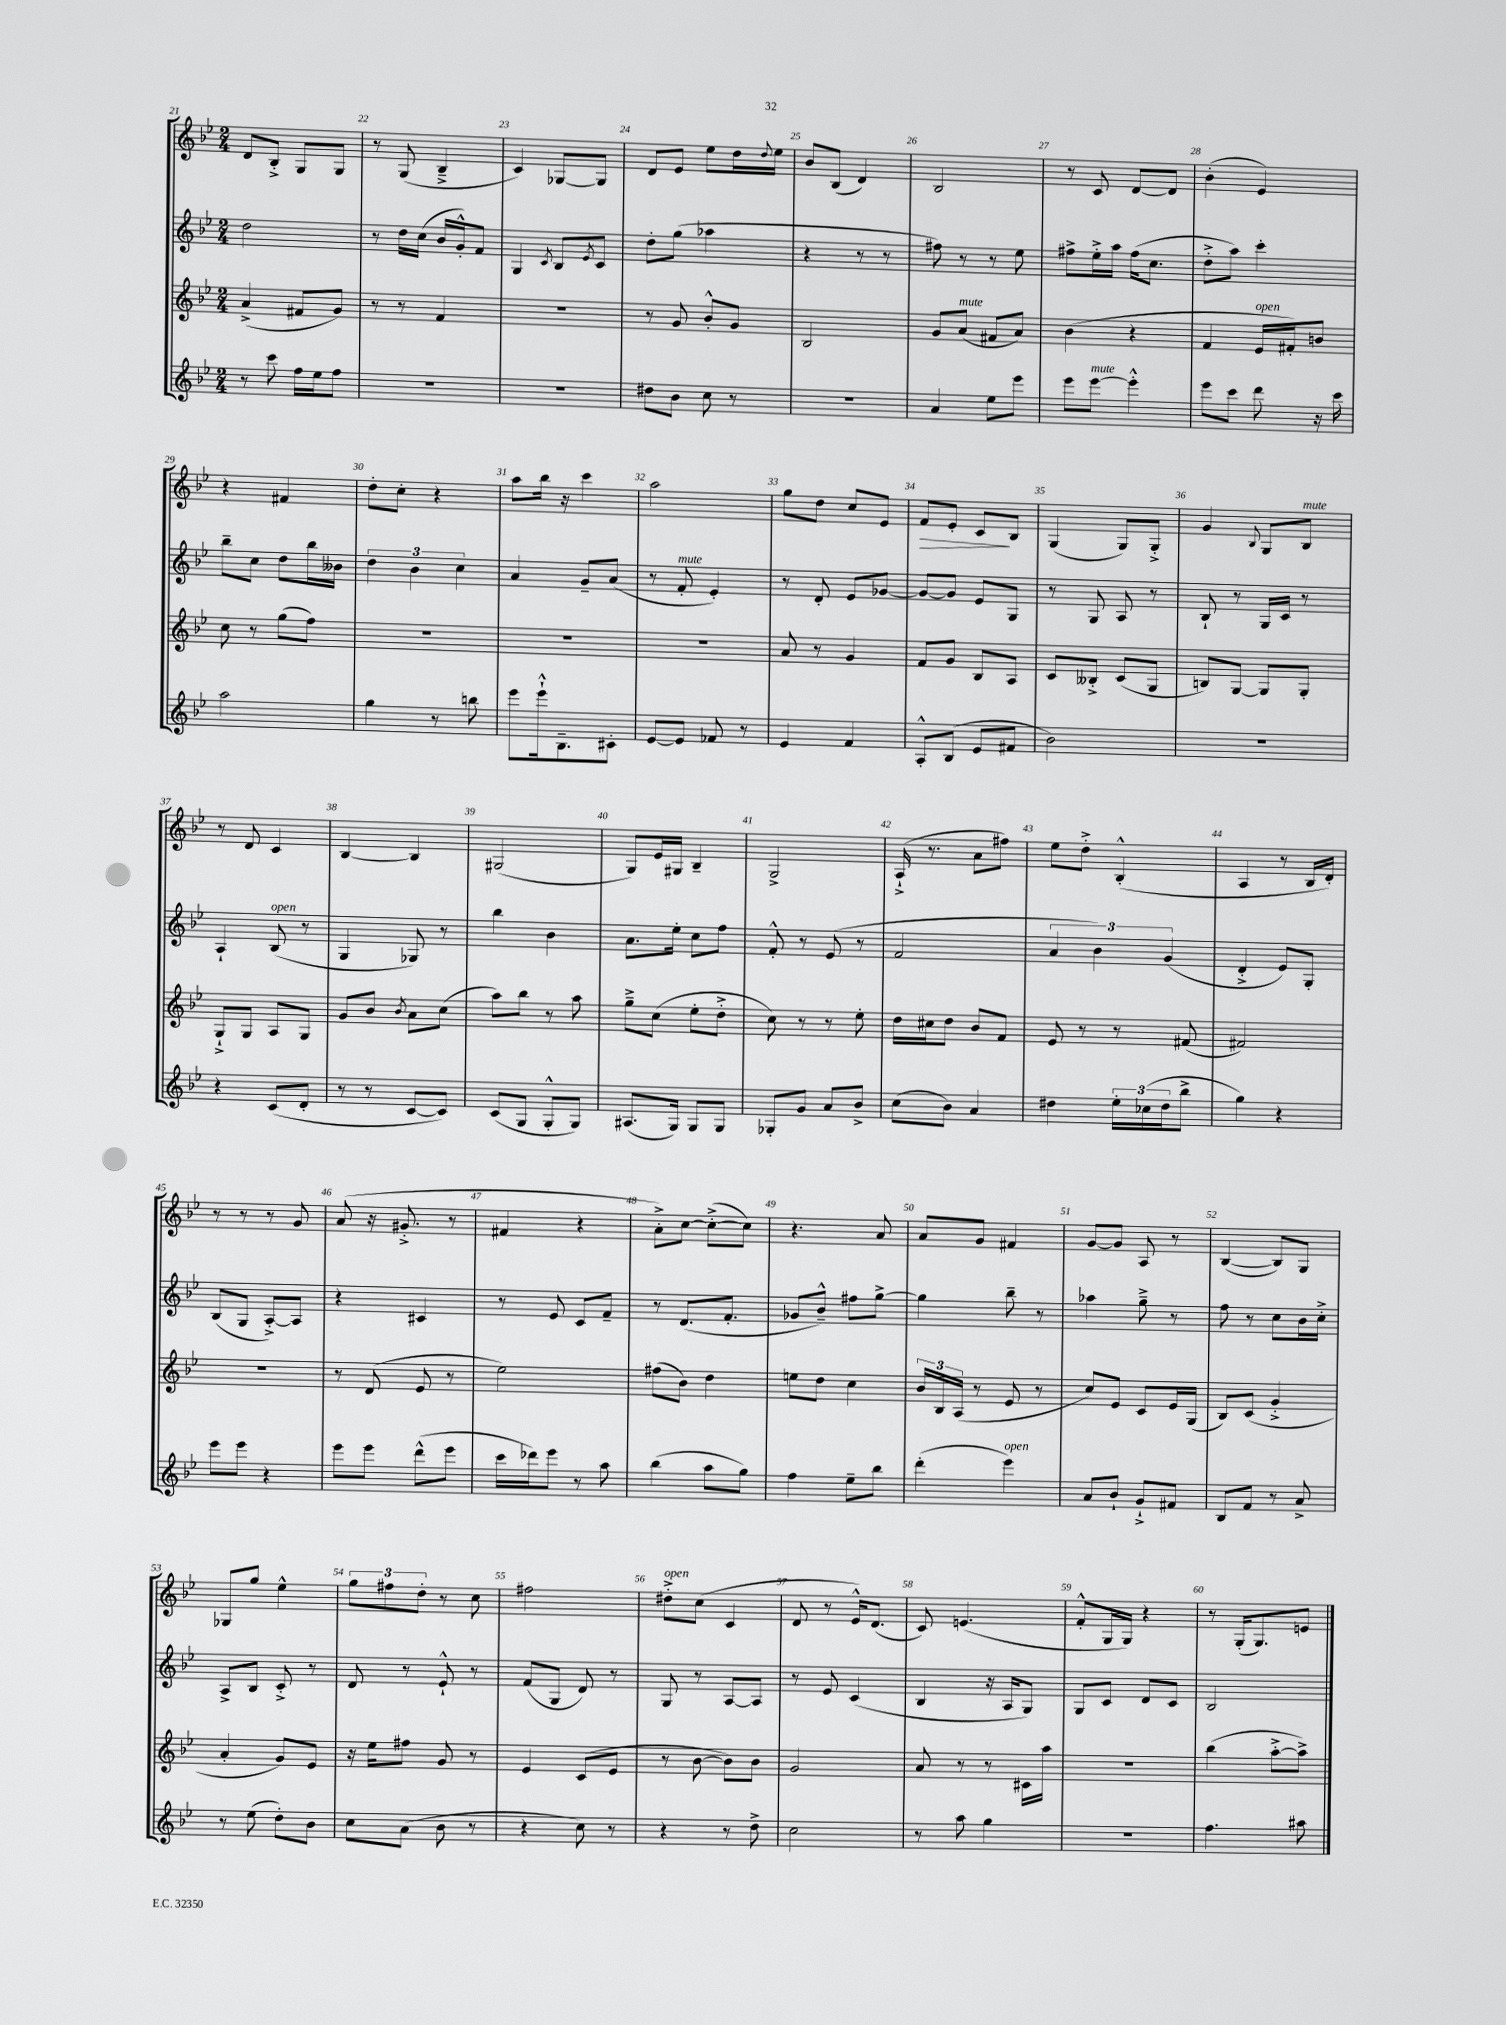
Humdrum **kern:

**kern	**kern	**kern	**kern	**dynam
*part4	*part3	*part2	*part1	*part1
*staff4	*staff3	*staff2	*staff1	*staff1
*clefG2	*clefG2	*clefG2	*clefG2	*
*k[b-e-]	*k[b-e-]	*k[b-e-]	*k[b-e-]	*
*M2/4	*M2/4	*M2/4	*M2/4	*
=21	=21	=21	=21	=21
8r	(4a^/	2dd\	8d/L	.
8ccc\	.	.	8B-'^/J	.
16ff\LL	8f#X/L	.	8G/L	.
16ee-\J	.	.	.	.
8ff\J	8g/J)	.	8G/J	.
=22	=22	=22	=22	=22
2r	8r	8r	8r	.
.	8r	16dd\LL	(8G/	.
.	.	(16cc\JJ	.	.
.	4f/	16b-/LL	4B-~^/	.
.	.	16g'^^/J)	.	.
.	.	8f/J	.	.
=23	=23	=23	=23	=23
2r	2r	4G/	4c/)	.
.	.	8qc/	.	.
.	.	8B-/L	[8G-X/L	.
.	.	8qe-/	.	.
.	.	8c/J	8G-/J]	.
=24	=24	=24	=24	=24
8dd#X\L	8r	8dd'\L	8d/L	.
8b-\J	8g/	(8gg\J	8e-/J	.
8cc\	8b-'^^/L	4aa-X\	8ee-\L	.
8r	8g/J	.	16dd\L	.
.	.	.	8qqdd/	.
.	.	.	16ee-\JJ	.
=25	=25	=25	=25	=25
2r	2B-/	4r	8b-/L	.
.	.	.	(8B-/J	.
.	.	8r	4d/)	.
.	.	8r	.	.
=26	=26	=26	=26	=26
4a/	8g/L	8ff#X\)	2B-/	.
!	!LO:TX:a:i:t=mute	!	!	!
.	(8a/J	8r	.	.
8ee-\L	8f#X/L	8r	.	.
8eee-\J	8a/J)	8ee-\	.	.
=27	=27	=27	=27	=27
8eee-\L	(4b-\	8ff#X^\L	8r	.
!LO:TX:a:i:t=mute	!	!	!	!
[8eee-\J	.	16ee-'^\L	8c/	.
.	.	16aa\JJ	.	.
4eee-'^^\]	4r	(16ff#\KL	[8d/L	.
.	.	8.cc\J	.	.
.	.	.	8d/J]	.
=28	=28	=28	=28	=28
8eee-\L	4f/	8dd'^\L	(4b-'\	.
8ccc\J	.	8aa\J)	.	.
!	!LO:TX:a:i:t=open	!	!	!
8ddd\	16e-/LL	4ccc'\	4e-/)	.
.	16f#X'/J)	.	.	.
16r	8bn/J	.	.	.
16ccc\	.	.	.	.
!!LO:LB:g=z
=29	=29	=29	=29	=29
2aa\	8cc\	8bb-~\L	4r	.
.	8r	8cc\J	.	.
.	(8gg\L	8dd\L	4f#X/	.
.	8ff\J)	16bb-\L	.	.
.	.	16b--X\JJ	.	.
=30	=30	=30	=30	=30
4gg\	2r	6dd\	8dd'\L	.
.	.	.	8cc'\J	.
.	.	6b-\	.	.
8r	.	.	4r	.
.	.	6cc\	.	.
8bbn\	.	.	.	.
=31	=31	=31	=31	=31
8eee-\L	2r	4a/	8aa\L	.
16eee-`^^\k	.	.	16bb-\Jk	.
8.B-~\	.	.	16r	.
.	.	8g~/L	4ccc\	.
8c#X'\J	.	(8a/J	.	.
=32	=32	=32	=32	=32
[8e-/L	2r	8r	2aa\	.
!	!	!LO:TX:a:i:t=mute	!	!
8e-/J]	.	8f'/	.	.
8f-X/	.	4e-'/)	.	.
8r	.	.	.	.
=33	=33	=33	=33	=33
4e-/	8a/	8r	8gg\L	.
.	8r	8d'/	8dd\J	.
4f/	4g/	8e-/L	8cc/L	.
.	.	[8g-X/J	8e-/J	.
=34	=34	=34	=34	=34
!	!	!	!	!LO:HP:b
8A'^^/L	8f/L	8g-/L_	8f/L	>
(8B-/J	8g/J	8g-/J]	8e-'/J	.
8e-/L	8B-/L	8e-/L	8c/L	.
8f#X/J	8A/J	8G/J	8B-/J	]
=35	=35	=35	=35	=35
2b-\)	8c/L	8r	(4G/	.
.	8B--X'^/J	8G/	.	.
.	(8c/L	8A/	8G/L)	.
.	8G/J	8r	8G'^/J	.
=36	=36	=36	=36	=36
2r	8Bn/L)	8B-`/	4g/	.
.	[8G/J	8r	.	.
.	.	.	8qqB-/	.
.	8G/L]	16G/LL	8G/L	.
.	.	16c/JJ	.	.
!	!	!	!LO:TX:a:i:t=mute	!
.	8G'/J	8r	8B-/J	.
!!LO:LB:g=z
=37	=37	=37	=37	=37
4r	8G`^/L	4A`/	8r	.
.	8G/J	.	8d/	.
!	!	!LO:TX:a:i:t=open	!	!
(8c/L	8A/L	(8B-/	4c/	.
8d'/J	8G/J	8r	.	.
=38	=38	=38	=38	=38
8r	8g/L	4G/	[4B-/	.
8r	8b-/J	.	.	.
.	8qb-/	.	.	.
[8c/L	8a\L	8G-X/)	4B-/]	.
8c/J])	(8cc\J	8r	.	.
=39	=39	=39	=39	=39
(8c/L	8aa\L)	4bb-\	(2G#X/	.
8G/J	8bb-\J	.	.	.
8G'^^/L	8r	4b-\	.	.
8G/J)	8aa\	.	.	.
=40	=40	=40	=40	=40
(8.A#X/L	8gg~^\L	8.a\L	8G/L)	.
.	(8cc\J	.	16e-/L	.
16G/Jk)	.	16ee-'\Jk	16G#X/JJ	.
8G/L	8ee-'\L	8cc\L	4B-~/	.
8G/J	8dd'^\J	8ff\J	.	.
=41	=41	=41	=41	=41
8G-X'/L	8cc\)	8f'^^/	2G^/	.
8g/J	8r	8r	.	.
8a/L	8r	(8e-/	.	.
8b-^/J	8ee-'\	8r	.	.
=42	=42	=42	=42	=42
(8cc\L	16dd\LL	2f/	(16A`^/	.
.	16cc#X\J	.	8.r	.
8b-\J)	8dd\J	.	.	.
4a/	8b-/L	.	8a\L	.
.	8f/J	.	8ff#X\J)	.
=43	=43	=43	=43	=43
4dd#X\	8e-/	6a/	8ee-\L	.
.	8r	.	8dd'^\J	.
.	.	6b-\)	.	.
24ee-'\LL	8r	.	(4B-'^^/	.
(24cc-X\	.	.	.	.
24dd#\J	.	(6g/	.	.
8bb-^\J	(8f#X/	.	.	.
=44	=44	=44	=44	=44
4gg\)	2f#X/)	4d'^/	4A/	.
4r	.	8e-/L)	8r	.
.	.	8G'/J	16B-/LL	.
.	.	.	16d'/JJ)	.
!!LO:LB:g=z
=45	=45	=45	=45	=45
8eee-\L	2r	(8B-/L	8r	.
8eee-\J	.	8G/J	8r	.
4r	.	[8A'^/L)	8r	.
.	.	8A/J]	8g/	.
=46	=46	=46	=46	=46
8eee-\L	8r	4r	(8a/	.
8eee-\J	(8d/	.	16r	.
.	.	.	8.g#X'^/	.
(8ddd^^\L	8e-/	4c#X/	.	.
8eee-\J	8r	.	8r	.
=47	=47	=47	=47	=47
16ccc\LL	2ee-\)	8r	4f#X/	.
16ddd-X\J)	.	.	.	.
8eee-\J	.	8e-/	.	.
8r	.	8c/L	4r	.
8aa\	.	8f~/J	.	.
=48	=48	=48	=48	=48
(4bb-\	(8ff#X\L	8r	8a'^\L)	.
.	8b-\J)	(8.d/L	[8cc\J	.
8aa\L	4dd\	.	(8cc'^\L_	.
.	.	8.f'/J	.	.
8gg\J)	.	.	8cc\J])	.
=49	=49	=49	=49	=49
4ff\	8een\L	8g-X/L	4.r	.
.	8dd\J	8b-~^^/J)	.	.
8ee-~\L	4cc\	8ff#X\L	.	.
8bb-\J	.	[8gg^\J	8a/	.
=50	=50	=50	=50	=50
(4ddd'\	24b-/LL	4gg\]	8a/L	.
.	24B-/	.	.	.
.	(24A/JJ	.	.	.
.	8r	.	8g/J	.
!LO:TX:a:i:t=open	!	!	!	!
4eee-\)	8e-/	8bb-~\	4f#X/	.
.	8r	8r	.	.
=51	=51	=51	=51	=51
8a/L	8cc/L)	4aa-X\	[8g/L	.
8b-`/J	8e-/J	.	8g/J]	.
8g`^/L	8c/L	8gg~^\	8A/	.
8f#X/J	16e-/L	8r	8r	.
.	(16G/JJ	.	.	.
=52	=52	=52	=52	=52
8B-/L	8B-/L)	8ff\	([4B-/	.
8f/J	(8c/J	8r	.	.
8r	4g'^/	8cc\L	8B-/L])	.
8a^/	.	16b-\L	8G/J	.
.	.	16cc'^\JJ	.	.
!!LO:LB:g=z
=53	=53	=53	=53	=53
8r	4a'/	8A^/L	8G-X/L	.
(8ee-\	.	8B-/J	8gg/J	.
8dd'\L)	8g/L)	8c'^/	4ee-^^\	.
8b-\J	8e-/J	8r	.	.
=54	=54	=54	=54	=54
8cc\L	16r	8d/	12gg\L	.
.	16ee-\KL	.	.	.
.	.	.	12ff#X\	.
(8a\J	8ff#X\J	8r	.	.
.	.	.	12dd'\J	.
8b-\	8g/	8e-`^^/	8r	.
8r	8r	8r	8cc\	.
=55	=55	=55	=55	=55
4r	4e-/	(8f/L	2ff#X\	.
.	.	8G/J	.	.
8cc\)	(8c/L	8d/)	.	.
8r	8e-/J	8r	.	.
=56	=56	=56	=56	=56
!	!	!	!LO:TX:a:i:t=open	!
4r	8r	8G/	8dd#X'^\L	.
.	[8b-\	8r	(8cc\J	.
8r	8b-\L])	[8A/L	4c/	.
8dd^\	8b-\J	8A/J]	.	.
=57	=57	=57	=57	=57
2cc\	2g/	8r	8d/	.
.	.	8e-/	8r	.
.	.	(4c/	16e-^^/KL)	.
.	.	.	(8.d/J	.
=58	=58	=58	=58	=58
8r	8a/	4B-/	8c/)	.
8aa\	8r	.	(4.en/	.
4gg\	8r	16r	.	.
.	.	16A/KL	.	.
.	16c#X\LL	8G/J)	.	.
.	16aa\JJ	.	.	.
=59	=59	=59	=59	=59
2r	2r	8G/L	8f'^^/L	.
.	.	8c/J	16G/L	.
.	.	.	16G/JJ)	.
.	.	8d/L	4r	.
.	.	8c/J	.	.
=60	=60	=60	=60	=60
4.ff\	(4bb-\	2B-/	8r	.
.	.	.	(16G'/KL	.
.	.	.	8.G/)	.
.	[8aa'^\L	.	.	.
8aa#X\	8aa^\J])	.	8en/J	.
==	==	==	==	==
*-	*-	*-	*-	*-
